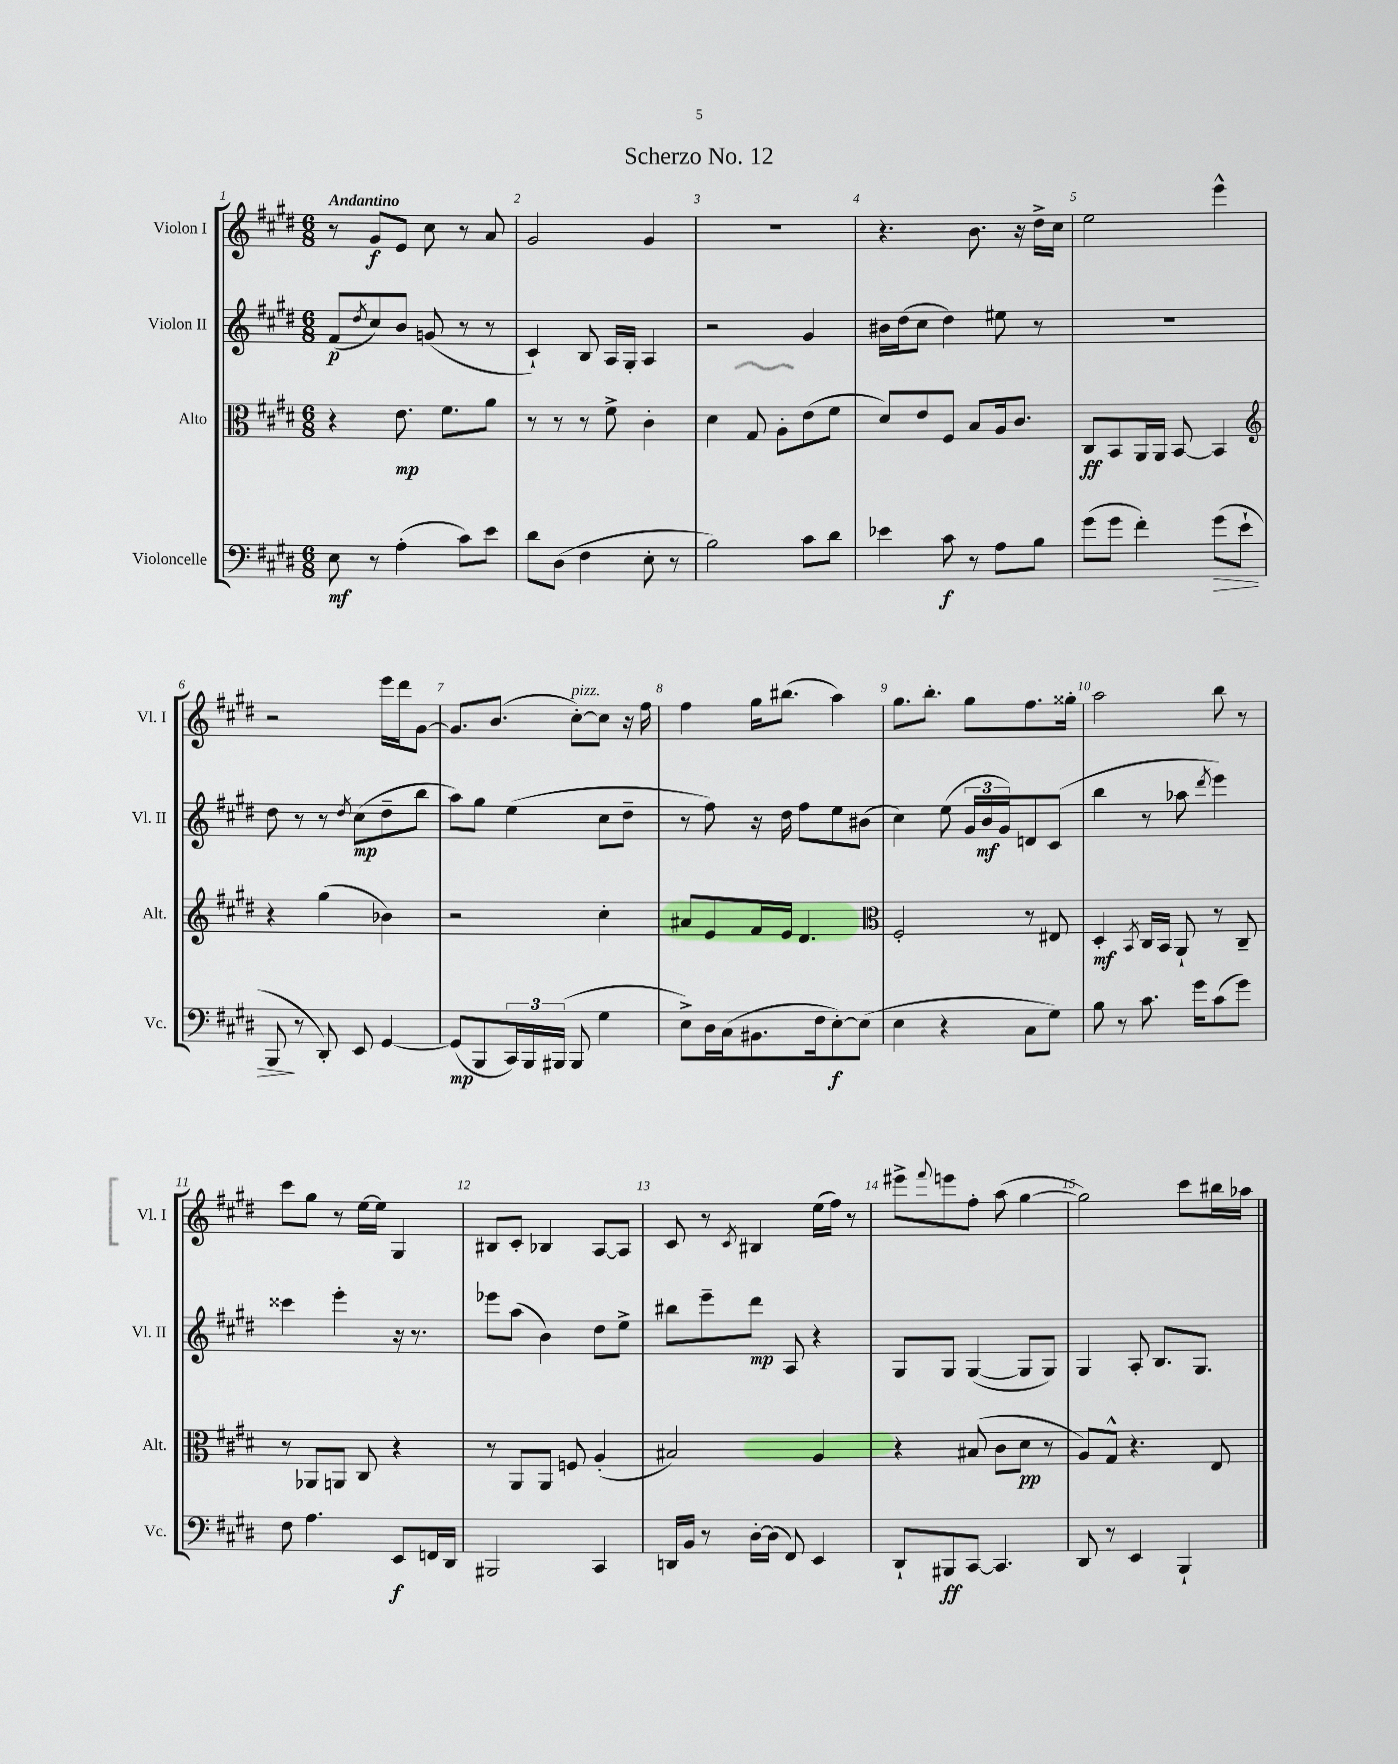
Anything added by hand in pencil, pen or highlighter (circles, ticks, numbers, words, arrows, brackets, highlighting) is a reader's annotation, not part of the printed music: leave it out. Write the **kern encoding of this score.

**kern	**dynam	**kern	**dynam	**kern	**dynam	**kern	**dynam
*part4	*part4	*part3	*part3	*part2	*part2	*part1	*part1
*staff4	*staff4	*staff3	*staff3	*staff2	*staff2	*staff1	*staff1
*I"Violoncelle	*	*I"Alto	*	*I"Violon II	*	*I"Violon I	*
*I'Vc.	*	*I'Alt.	*	*I'Vl. II	*	*I'Vl. I	*
*clefF4	*	*clefC3	*	*clefG2	*	*clefG2	*
*k[f#c#g#d#]	*	*k[f#c#g#d#]	*	*k[f#c#g#d#]	*	*k[f#c#g#d#]	*
*M6/8	*	*M6/8	*	*M6/8	*	*M6/8	*
=1	=1	=1	=1	=1	=1	=1	=1
!	!	!	!	!	!	!LO:TX:a:B:t=Andantino	!
8E\	mf	4r	.	(8f#/L	p	8r	.
.	.	.	.	8qdd#/	.	.	.
8r	.	.	.	8cc#/)	.	8g#/L	f
(4A'\	.	8.e\	mp	8b/J	.	8e/J	.
.	.	.	.	(8gn/	.	8cc#\	.
.	.	8.f#\L	.	.	.	.	.
8c#\L)	.	.	.	8r	.	8r	.
8e\J	.	8a\J	.	8r	.	8a/	.
=2	=2	=2	=2	=2	=2	=2	=2
8d#\L	.	8r	.	4c#`/)	.	2g#/	.
(8D#\J	.	8r	.	.	.	.	.
4F#\	.	8r	.	8B/	.	.	.
.	.	8f#^\	.	16A/LL	.	.	.
.	.	.	.	16G#'/JJ	.	.	.
8E'\	.	4c#'\	.	4A/	.	4g#/	.
8r	.	.	.	.	.	.	.
=3	=3	=3	=3	=3	=3	=3	=3
2B\)	.	4d#\	.	2r	.	2.r	.
.	.	8G#/	.	.	.	.	.
.	.	8A'\L	.	.	.	.	.
8c#\L	.	(8e\	.	4g#/	.	.	.
8d#\J	.	8f#\J	.	.	.	.	.
=4	=4	=4	=4	=4	=4	=4	=4
4e-X\	.	8d#/L)	.	16b#X\LL	.	4.r	.
.	.	.	.	(16dd#\J	.	.	.
.	.	8e/	.	8cc#\J	.	.	.
8c#\	f	8F#/J	.	4dd#\)	.	.	.
8r	.	8B/L	.	.	.	8.b\	.
8A\L	.	16A/k	.	8ee#X\	.	.	.
.	.	8.c#/J	.	.	.	16r	.
8B\J	.	.	.	8r	.	16dd#^\LL	.
.	.	.	.	.	.	16cc#\JJ	.
=5	=5	=5	=5	=5	=5	=5	=5
(8g#\L	.	8C#/L	ff	2.r	.	2ee\	.
8g#\J	.	8BB/	.	.	.	.	.
4f#'\)	.	16AA/L	.	.	.	.	.
.	.	16AA/JJ	.	.	.	.	.
.	.	[8BB/	.	.	.	.	.
!	!LO:HP:b	!	!	!	!	!	!
(8g#\L	>	4BB/]	.	.	.	4eee^^\	.
8e`\J	.	.	.	.	.	.	.
!!LO:LB:g=z
=6	=6	=6	=6	=6	=6	=6	=6
*	*	*clefG2	*	*	*	*	*
8BBB/	.	4r	.	8dd#\	.	2r	.
8r	]	.	.	8r	.	.	.
8DD#'/)	.	(4gg#\	.	8r	.	.	.
.	.	.	.	8qdd#/	.	.	.
8EE/	.	.	.	(8cc#\L	mp	.	.
[4GG#/	.	4b-X\)	.	8dd#~\	.	16eee\LL	.
.	.	.	.	.	.	16ddd#\J	.
.	.	.	.	8bb\J	.	[8g#\J	.
=7	=7	=7	=7	=7	=7	=7	=7
(8GG#/L]	mp	2r	.	8aa\L)	.	8.g#/L]	.
8BBB/	.	.	.	8gg#\J	.	.	.
.	.	.	.	.	.	(8.b/J	.
24CC#/L)	.	.	.	(4ee\	.	.	.
24BBB/	.	.	.	.	.	.	.
(24BBB#X/JJ	.	.	.	.	.	.	.
!	!	!	!	!	!	!LO:TX:a:i:t=pizz.	!
8BBB#/	.	.	.	.	.	[8cc#'\L)	.
4G#\	.	4cc#'\	.	8cc#\L	.	8cc#\J]	.
.	.	.	.	8dd#~\J	.	16r	.
.	.	.	.	.	.	16ff#\	.
=8	=8	=8	=8	=8	=8	=8	=8
8E^\L)	.	8a#X/L	.	8r	.	4ff#\	.
16D#\L	.	8e/	.	8ff#\)	.	.	.
(16C#\J	.	.	.	.	.	.	.
8.BB#X\	.	16f#/L	.	16r	.	16gg#\KL	.
.	.	16e/JJ	.	16dd#\	.	(8.bb#X\J	.
.	.	4.d#/	.	8ff#\L	.	.	.
16F#\k	.	.	.	.	.	.	.
[8E'\)	f	.	.	8ee\	.	4aa\)	.
(8E\J]	.	.	.	(8b#X\J	.	.	.
=9	=9	=9	=9	=9	=9	=9	=9
*	*	*clefC3	*	*	*	*	*
4E\	.	2F#'/	.	4cc#\)	.	8.gg#\L	.
.	.	.	.	.	.	8.bb'\J	.
4r	.	.	.	(8ee\	.	.	.
.	.	.	.	24g#/LL	.	8gg#\L	.
.	.	.	.	24b/	mf	.	.
.	.	.	.	24g#/J)	.	.	.
8C#\L	.	8r	.	8dn/	.	8.ff#\	.
8G#\J)	.	8E#X/	.	(8c#/J	.	.	.
.	.	.	.	.	.	16gg##X'\Jk	.
=10	=10	=10	=10	=10	=10	=10	=10
8B\	.	4D#'/	mf	4bb\	.	2aa\	.
8r	.	.	.	.	.	.	.
.	.	8qBB/	.	.	.	.	.
8.c#\	.	16C#/LL	.	8r	.	.	.
.	.	16BB/JJ	.	.	.	.	.
.	.	8AA`/	.	8aa-X\	.	.	.
16g#\KL	.	.	.	.	.	.	.
.	.	.	.	8qddd#/	.	.	.
(8c#\	.	8r	.	4eee\)	.	8bb\	.
8g#\J)	.	8C#~/	.	.	.	8r	.
!!LO:LB:g=z
=11	=11	=11	=11	=11	=11	=11	=11
8F#\	.	8r	.	4ccc##X\	.	8ccc#\L	.
4.A\	.	8AA-X/L	.	.	.	8gg#\J	.
.	.	8AAn/J	.	4eee'\	.	8r	.
.	.	8C#/	.	.	.	[16ee\LL	.
.	.	.	.	.	.	16ee\JJ]	.
8EE/L	f	4r	.	16r	.	4G#/	.
.	.	.	.	8.r	.	.	.
16FFn/L	.	.	.	.	.	.	.
16DD#/JJ	.	.	.	.	.	.	.
=12	=12	=12	=12	=12	=12	=12	=12
2BBB#X/	.	8r	.	8eee-X\L	.	8B#X/L	.
.	.	8AA/L	.	(8aa\J	.	8c#'/J	.
.	.	8AA/J	.	4b\)	.	4B-X/	.
.	.	8Fn/	.	.	.	.	.
4CC#/	.	(4A'/	.	8dd#\L	.	[8A/L	.
.	.	.	.	8ee^\J	.	8A/J]	.
=13	=13	=13	=13	=13	=13	=13	=13
16DDn/LL	.	2B#X/)	.	8bb#X\L	.	8c#/	.
16BB/JJ	.	.	.	.	.	.	.
8r	.	.	.	8eee~\	.	8r	.
.	.	.	.	.	.	8qc#/	.
[16D#'\LL	.	.	.	8ddd#\J	mp	4B#X/	.
(16D#\JJ]	.	.	.	.	.	.	.
8FF#/)	.	.	.	8A/	.	.	.
4EE/	.	4A/	.	4r	.	(16ee\LL	.
.	.	.	.	.	.	16ff#\JJ)	.
.	.	.	.	.	.	8r	.
=14	=14	=14	=14	=14	=14	=14	=14
8DD#`/L	.	4r	.	8G#/L	.	8eee#X^\L	.
.	.	.	.	.	.	8qqfff#/	.
8BBB#X/	ff	.	.	8G#/J	.	8eeen\	.
[8CC#/J	.	(8B#X/	.	([4G#/	.	8ff#'\J	.
4.CC#/]	.	8c#\L	.	.	.	(8aa\	.
.	.	8d#\J	pp	8G#/L]	.	[4gg#\	.
.	.	8r	.	8G#/J)	.	.	.
=15	=15	=15	=15	=15	=15	=15	=15
8DD#/	.	8A/L)	.	4G#/	.	2gg#\])	.
8r	.	8G#^^/J	.	.	.	.	.
4EE/	.	4.r	.	8A'/	.	.	.
.	.	.	.	8.B/L	.	.	.
4BBB`/	.	.	.	.	.	8ccc#\L	.
.	.	.	.	8.G#/J	.	.	.
.	.	8E/	.	.	.	16bb#X\L	.
.	.	.	.	.	.	16aa-X\JJ	.
==	==	==	==	==	==	==	==
*-	*-	*-	*-	*-	*-	*-	*-
